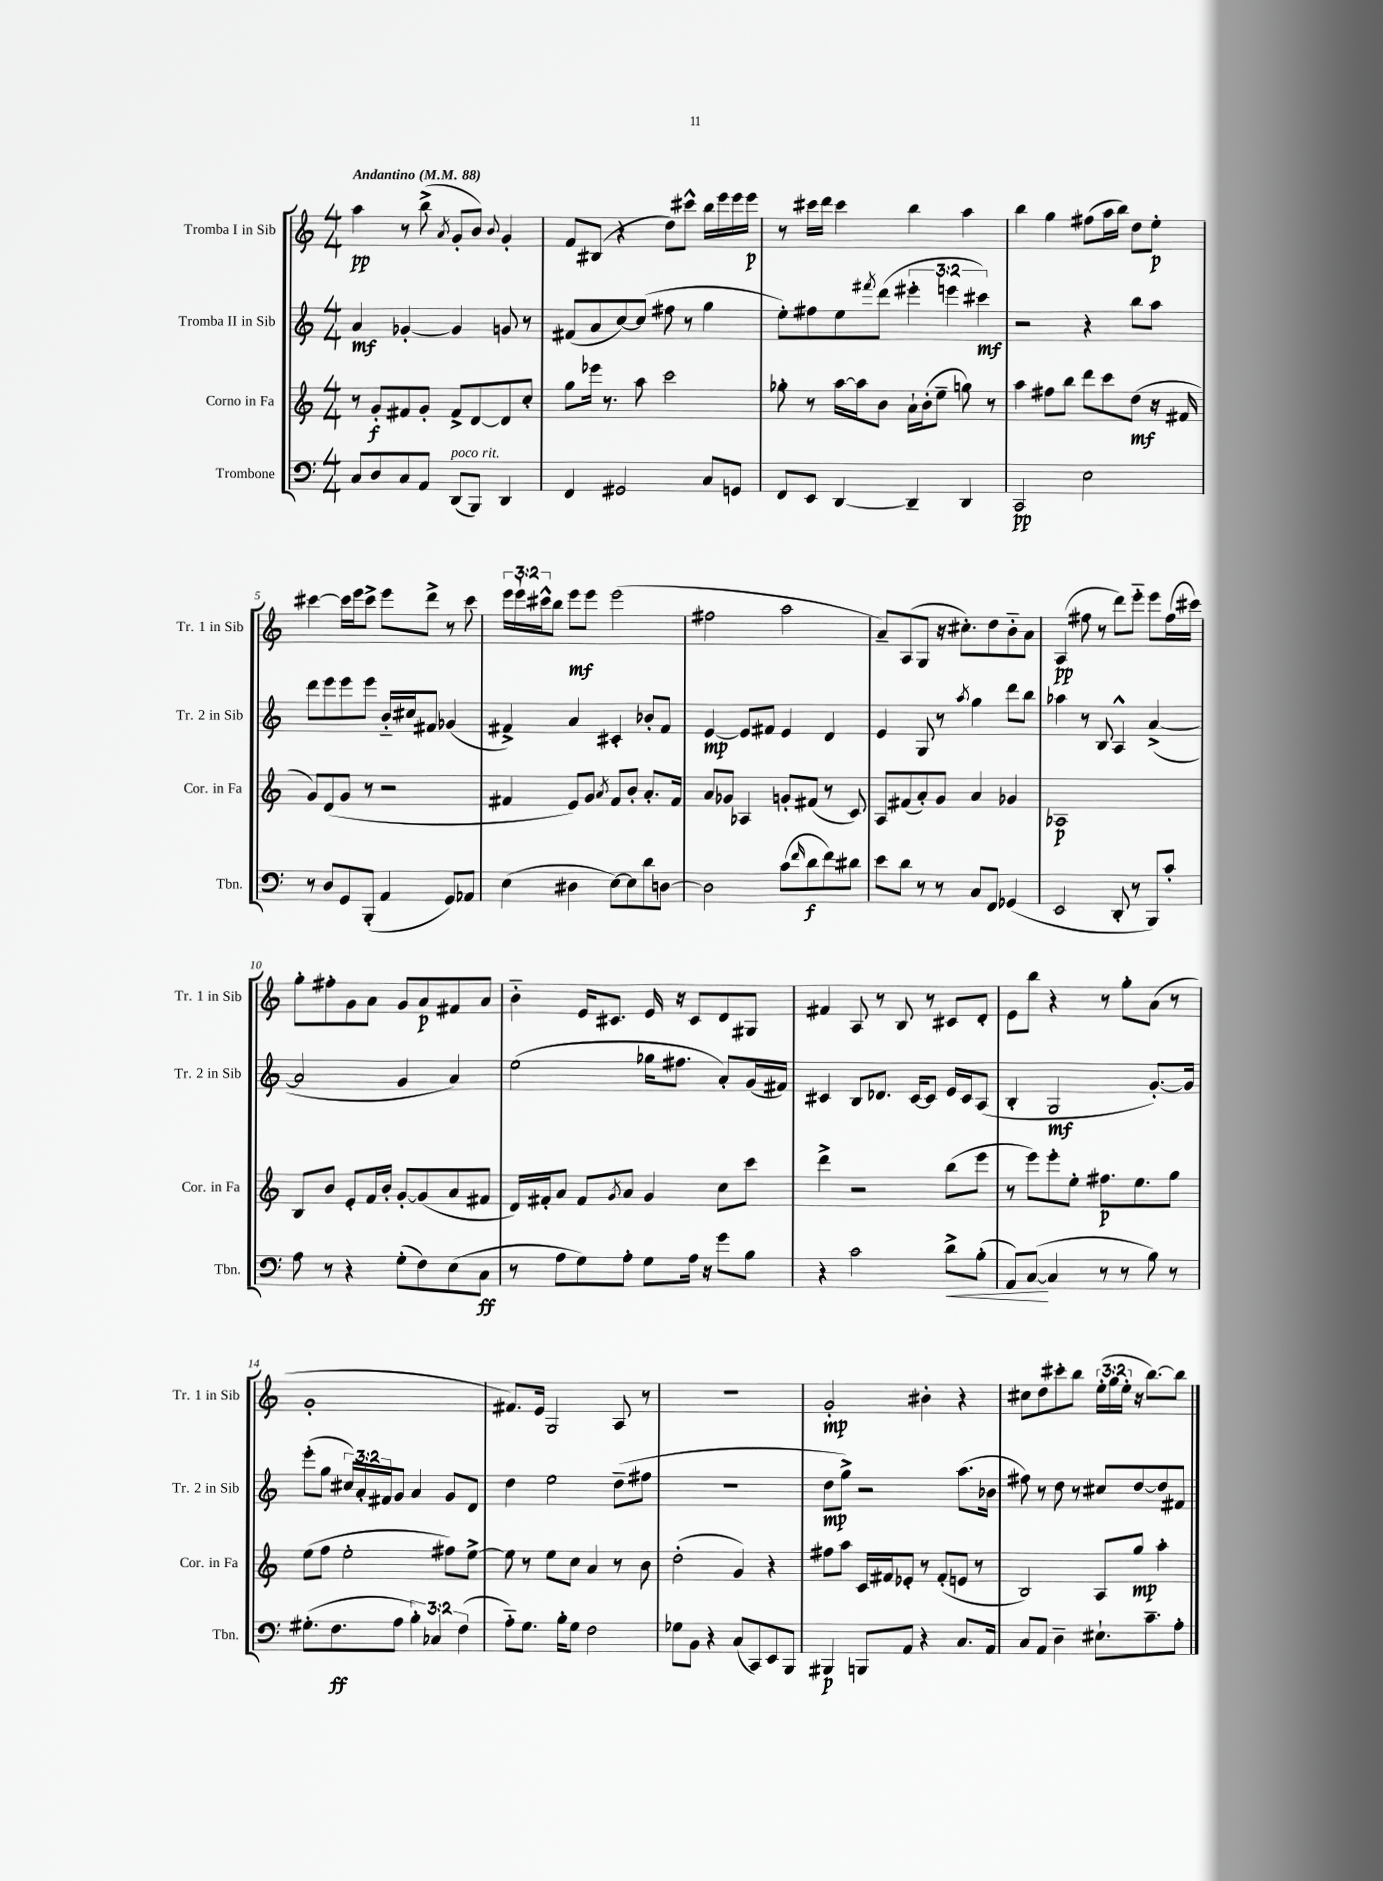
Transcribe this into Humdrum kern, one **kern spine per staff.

**kern	**dynam	**kern	**dynam	**kern	**dynam	**kern	**dynam
*part4	*part4	*part3	*part3	*part2	*part2	*part1	*part1
*staff4	*staff4	*staff3	*staff3	*staff2	*staff2	*staff1	*staff1
*I"Trombone	*	*I"Corno in Fa	*	*I"Tromba II in Sib	*	*I"Tromba I in Sib	*
*I'Tbn.	*	*I'Cor. in Fa	*	*I'Tr. 2 in Sib	*	*I'Tr. 1 in Sib	*
*clefF4	*	*clefG2	*	*clefG2	*	*clefG2	*
*k[]	*	*k[]	*	*k[]	*	*k[]	*
*M4/4	*	*M4/4	*	*M4/4	*	*M4/4	*
*MM88	*	*MM88	*	*MM88	*	*MM88	*
=1	=1	=1	=1	=1	=1	=1	=1
!	!	!	!	!	!	!LO:TX:a:B:t=Andantino	!
8C/L	.	8r	.	4a/	mf	4aa\	pp
8D/	.	8g'/L	f	.	.	.	.
8C/	.	8f#X/	.	[4g-X'/	.	8r	.
8AA/J	.	8g'/J	.	.	.	(8bb^\	.
.	.	.	.	.	.	8qa/	.
!LO:TX:a:i:t=poco rit.	!	!	!	!	!	!	!
(8DD/L	.	8f#^/L	.	4g-/]	.	8g'/L	.
8BBB/J)	.	[8d/	.	.	.	8b/J)	.
.	.	.	.	.	.	8qqb/	.
4DD/	.	8d/]	.	8gn/	.	4g'/	.
.	.	8cc'/J	.	8r	.	.	.
=2	=2	=2	=2	=2	=2	=2	=2
4FF/	.	8gg\L	.	(8f#X/L	.	8f/L	.
.	.	16eee-X\Jk	.	8a/	.	(8B#X/J	.
.	.	8.r	.	.	.	.	.
2GG#X/	.	.	.	[8cc/)	.	4r	.
.	.	8aa\	.	(8cc/J]	.	.	.
.	.	2ccc\	.	8ff#X\	.	8dd\L)	.
.	.	.	.	8r	.	8ccc#X^^\J	.
8C/L	.	.	.	4gg\	.	16bb\LL	.
.	.	.	.	.	.	16eee\	.
8GGn/J	.	.	.	.	.	16eee\	.
.	.	.	.	.	.	16eee\JJ	p
=3	=3	=3	=3	=3	=3	=3	=3
8FF/L	.	8gg-X'\	.	8ee'\L)	.	8r	.
8EE/J	.	8r	.	8ff#X\	.	16ccc#X\LL	.
.	.	.	.	.	.	16ddd\JJ	.
[4DD/	.	[16aa\LL	.	8ee\	.	4ccc#\	.
.	.	16aa\J]	.	.	.	.	.
.	.	.	.	8qfff#X/	.	.	.
.	.	8b\J	.	(8ddd\J	.	.	.
4DD~/]	.	16a`\LL	.	6eee#X'\	.	4bb\	.
.	.	(16b'\J	.	.	.	.	.
.	.	8ee~\J	.	.	.	.	.
.	.	.	.	6eeen\	.	.	.
4DD/	.	8ggn\)	.	.	.	4aa\	.
.	.	.	.	6ccc#X\)	mf	.	.
.	.	8r	.	.	.	.	.
=4	=4	=4	=4	=4	=4	=4	=4
2CC/	pp	4aa\	.	2r	.	4bb\	.
.	.	8ff#X\L	.	.	.	4gg\	.
.	.	8bb\J	.	.	.	.	.
2E\	.	8ddd\L	.	4r	.	(8ff#X\L	.
.	.	8ccc\	.	.	.	16aa\L	.
.	.	.	.	.	.	16bb\JJ)	.
.	.	(8dd\J	mf	8bb\L	.	8dd\L	.
.	.	16r	.	8aa\J	.	8ee'\J	p
.	.	16f#X/	.	.	.	.	.
!!LO:LB:g=z
=5	=5	=5	=5	=5	=5	=5	=5
8r	.	8g/L)	.	8ddd\L	.	[4ccc#X\	.
8D/L	.	(8d/	.	8eee\	.	.	.
8GG/	.	8g/J	.	8eee\	.	16ccc#\LL]	.
.	.	.	.	.	.	16eee\J	.
(8BBB'/J	.	8r	.	8eee\J	.	8ccc#^\J	.
4AA/	.	2r	.	16b/LL	.	8eee\L	.
.	.	.	.	16cc#X/J	.	.	.
.	.	.	.	8f#X/J	.	8ddd^\J	.
8GG/L)	.	.	.	(4g-X/	.	8r	.
8AA-X/J	.	.	.	.	.	8ccc#\	.
=6	=6	=6	=6	=6	=6	=6	=6
(4E\	.	4f#X/	.	4f#X^/)	.	24eee\LL	.
.	.	.	.	.	.	24eee`\	.
.	.	.	.	.	.	24ccc#X^^\J	.
.	.	.	.	.	.	8bb\J	.
4D#X\	.	8e/L)	.	4a/	.	8eee\L	mf
.	.	8g/J	.	.	.	8eee\J	.
.	.	8qa/	.	.	.	.	.
[8E\L)	.	8f#/L	.	4c#X'/	.	(2eee\	.
8E\]	.	8b'/J	.	.	.	.	.
8d\	.	8.a'/L	.	8b-X'/L	.	.	.
[8Dn\J	.	.	.	8f#/J	.	.	.
.	.	16f#/Jk	.	.	.	.	.
=7	=7	=7	=7	=7	=7	=7	=7
2D\]	.	8a/L	.	[4e/	mp	2ff#X\	.
.	.	8g-X/J	.	.	.	.	.
.	.	4A-X/	.	8e/L]	.	.	.
.	.	.	.	8f#X/J	.	.	.
(8c\L	.	8gn'/L	.	4e/	.	2aa\	.
16qqf/	.	.	.	.	.	.	.
8d\	f	(8f#X/J	.	.	.	.	.
8f\)	.	8r	.	4d/	.	.	.
8d#X\J	.	8c/)	.	.	.	.	.
=8	=8	=8	=8	=8	=8	=8	=8
8e\L	.	8A/L	.	4e/	.	8a~/L)	.
8d\J	.	(8f#X/	.	.	.	(8A/	.
8r	.	8a'/)	.	8G/	.	8G/J	.
8r	.	8g/J	.	8r	.	16r	.
.	.	.	.	.	.	8.cc#X'\L)	.
.	.	.	.	8qaa/	.	.	.
8C/L	.	4a/	.	4gg\	.	.	.
8FF/J	.	.	.	.	.	8dd\	.
(4GG-X/	.	4g-X/	.	8ddd\L	.	8b\	.
.	.	.	.	8bb\J	.	8a\J	.
=9	=9	=9	=9	=9	=9	=9	=9
2EE/	.	1A-X	p	4aa-X\	.	(4A/	pp
.	.	.	.	8r	.	8ff#X\	.
.	.	.	.	8B/	.	8r	.
8DD'/	.	.	.	4A^^/	.	8ddd\L)	.
8r	.	.	.	.	.	8eee\J	.
8BBB/L)	.	.	.	([4a^/	.	8eee\L	.
8c'/J	.	.	.	.	.	(16ff#\L	.
.	.	.	.	.	.	16ccc#X\JJ)	.
!!LO:LB:g=z
=10	=10	=10	=10	=10	=10	=10	=10
8A\	.	8B/L	.	2a/]	.	8gg'\L	.
8r	.	8b/J	.	.	.	8ff#X'\	.
4r	.	8e'/L	.	.	.	8g\	.
.	.	16f/L	.	.	.	8a\J	.
.	.	16b'/JJ	.	.	.	.	.
(8G'\L	.	[8g'/L	.	4g/	.	8g/L	.
8F\)	.	(8g/]	.	.	.	8a/	p
(8E\	.	8a/	.	4a/)	.	8f#X/	.
8C\J	ff	8f#X/J	.	.	.	8a/J	.
=11	=11	=11	=11	=11	=11	=11	=11
8r	.	16d/LL)	.	(2ee\	.	4b\	.
.	.	16f#X'/J	.	.	.	.	.
8A\L	.	8a/J	.	.	.	.	.
8G\)	.	8f#/L	.	.	.	16e/KL	.
.	.	.	.	.	.	8.c#X/J	.
.	.	8qg/	.	.	.	.	.
8A'\J	.	8a/J	.	.	.	.	.
8G\L	.	4g/	.	16gg-X\KL	.	16e/	.
.	.	.	.	8.ff#X\J	.	16r	.
16A\Jk	.	.	.	.	.	8c#/L	.
16r	.	.	.	.	.	.	.
8g\L	.	8cc\L	.	8a'/L)	.	8d/	.
8B\J	.	8ccc\J	.	(16g/L	.	8G#X/J	.
.	.	.	.	16f#X/JJ)	.	.	.
=12	=12	=12	=12	=12	=12	=12	=12
4r	.	4ddd^\	.	4c#X/	.	4f#X/	.
2c\	.	2r	.	8B/L	.	8A/	.
.	.	.	.	8.d-X/J	.	8r	.
.	.	.	.	.	.	8B/	.
.	.	.	.	[16c#/KL	.	.	.
.	.	.	.	8c#/J]	.	8r	.
!	!LO:HP:b	!	!	!	!	!	!
8d^\L	<	(8bb\L	.	16e/LL	.	8c#X/L	.
.	.	.	.	16c#/J	.	.	.
(8B'\J	.	8eee\J	.	(8A/J	.	8d'/J	.
=13	=13	=13	=13	=13	=13	=13	=13
8AA/L)	.	8r	.	4B'/	.	8e\L	.
([8C/J	.	8eee\L)	.	.	.	8bb\J	.
4C/]	[	8eee'\	.	2G/	mf	4r	.
.	.	8ee'\J	.	.	.	.	.
8r	.	8.ff#X\L	p	.	.	8r	.
8r	.	.	.	.	.	8gg'\L	.
.	.	8.ee\	.	.	.	.	.
8B\)	.	.	.	[8.g'/L)	.	(8a\J	.
8r	.	8gg\J	.	.	.	8r	.
.	.	.	.	16g/Jk]	.	.	.
!!LO:LB:g=z
=14	=14	=14	=14	=14	=14	=14	=14
(8.G#X'\L	.	(8ee\L	.	(8eee'\L	.	1g'	.
.	.	8ff\J	.	8gg\J	.	.	.
8.F\	ff	.	.	.	.	.	.
.	.	2ee'\	.	24cc#X/LL)	.	.	.
.	.	.	.	24a'/	.	.	.
.	.	.	.	24f#X/J	.	.	.
8A\J	.	.	.	8g/J	.	.	.
6B'\)	.	.	.	4a/	.	.	.
6C-X/	.	.	.	.	.	.	.
.	.	8ff#X\L)	.	8g/L	.	.	.
(6F\	.	.	.	.	.	.	.
.	.	[8ee^\J	.	8d/J	.	.	.
=15	=15	=15	=15	=15	=15	=15	=15
8A\L)	.	8ee\]	.	4dd\	.	8.f#X/L)	.
8.G\J	.	8r	.	.	.	.	.
.	.	.	.	.	.	16e/Jk	.
.	.	8ee\L	.	2ee\	.	2G/	.
16B'\KL	.	.	.	.	.	.	.
8G\J	.	8cc\J	.	.	.	.	.
2F\	.	4a/	.	.	.	.	.
.	.	8r	.	(8dd~\L	.	8A/	.
.	.	8b\	.	8ff#X\J	.	8r	.
=16	=16	=16	=16	=16	=16	=16	=16
8G-X\L	.	(2dd'\	.	1r	.	1r	.
8BB\J	.	.	.	.	.	.	.
4r	.	.	.	.	.	.	.
(8C/L	.	4g/)	.	.	.	.	.
8CC/)	.	.	.	.	.	.	.
8EE/	.	4r	.	.	.	.	.
8BBB/J	.	.	.	.	.	.	.
=17	=17	=17	=17	=17	=17	=17	=17
4BBB#X/	p	8ff#X\L	.	8dd\L	mp	2g'/	mp
.	.	8aa\J	.	8gg^\J)	.	.	.
8BBBn/L	.	16c/LL	.	2r	.	.	.
.	.	16f#X/J	.	.	.	.	.
8AA/J	.	8e-X'/J	.	.	.	.	.
4r	.	8r	.	.	.	4b#X'\	.
.	.	(8f#'/L	.	.	.	.	.
8.C/L	.	8en/J	.	(8.aa\L	.	4r	.
.	.	8r	.	.	.	.	.
16AA/Jk	.	.	.	16b-X\Jk	.	.	.
=18	=18	=18	=18	=18	=18	=18	=18
8C/L	.	2B/)	.	8ff#X\)	.	8cc#X\L	.
8AA/J	.	.	.	8r	.	8dd\	.
4D~\	.	.	.	8dd\	.	8ccc#X'\	.
.	.	.	.	8r	.	8bb\J	.
8.E#X`\L	.	8A/L	.	8cc#X/L	.	(24ee'\LL	.
.	.	.	.	.	.	24gg\	.
.	.	.	.	.	.	24ee'\JJ	.
.	.	8gg/J	mp	[8dd/	.	16r	.
8.c~\	.	.	.	.	.	[8.bb\L)	.
.	.	4aa'\	.	8dd/]	.	.	.
8A'\J	.	.	.	8f#X/J	.	8bb\J]	.
==	==	==	==	==	==	==	==
*-	*-	*-	*-	*-	*-	*-	*-
